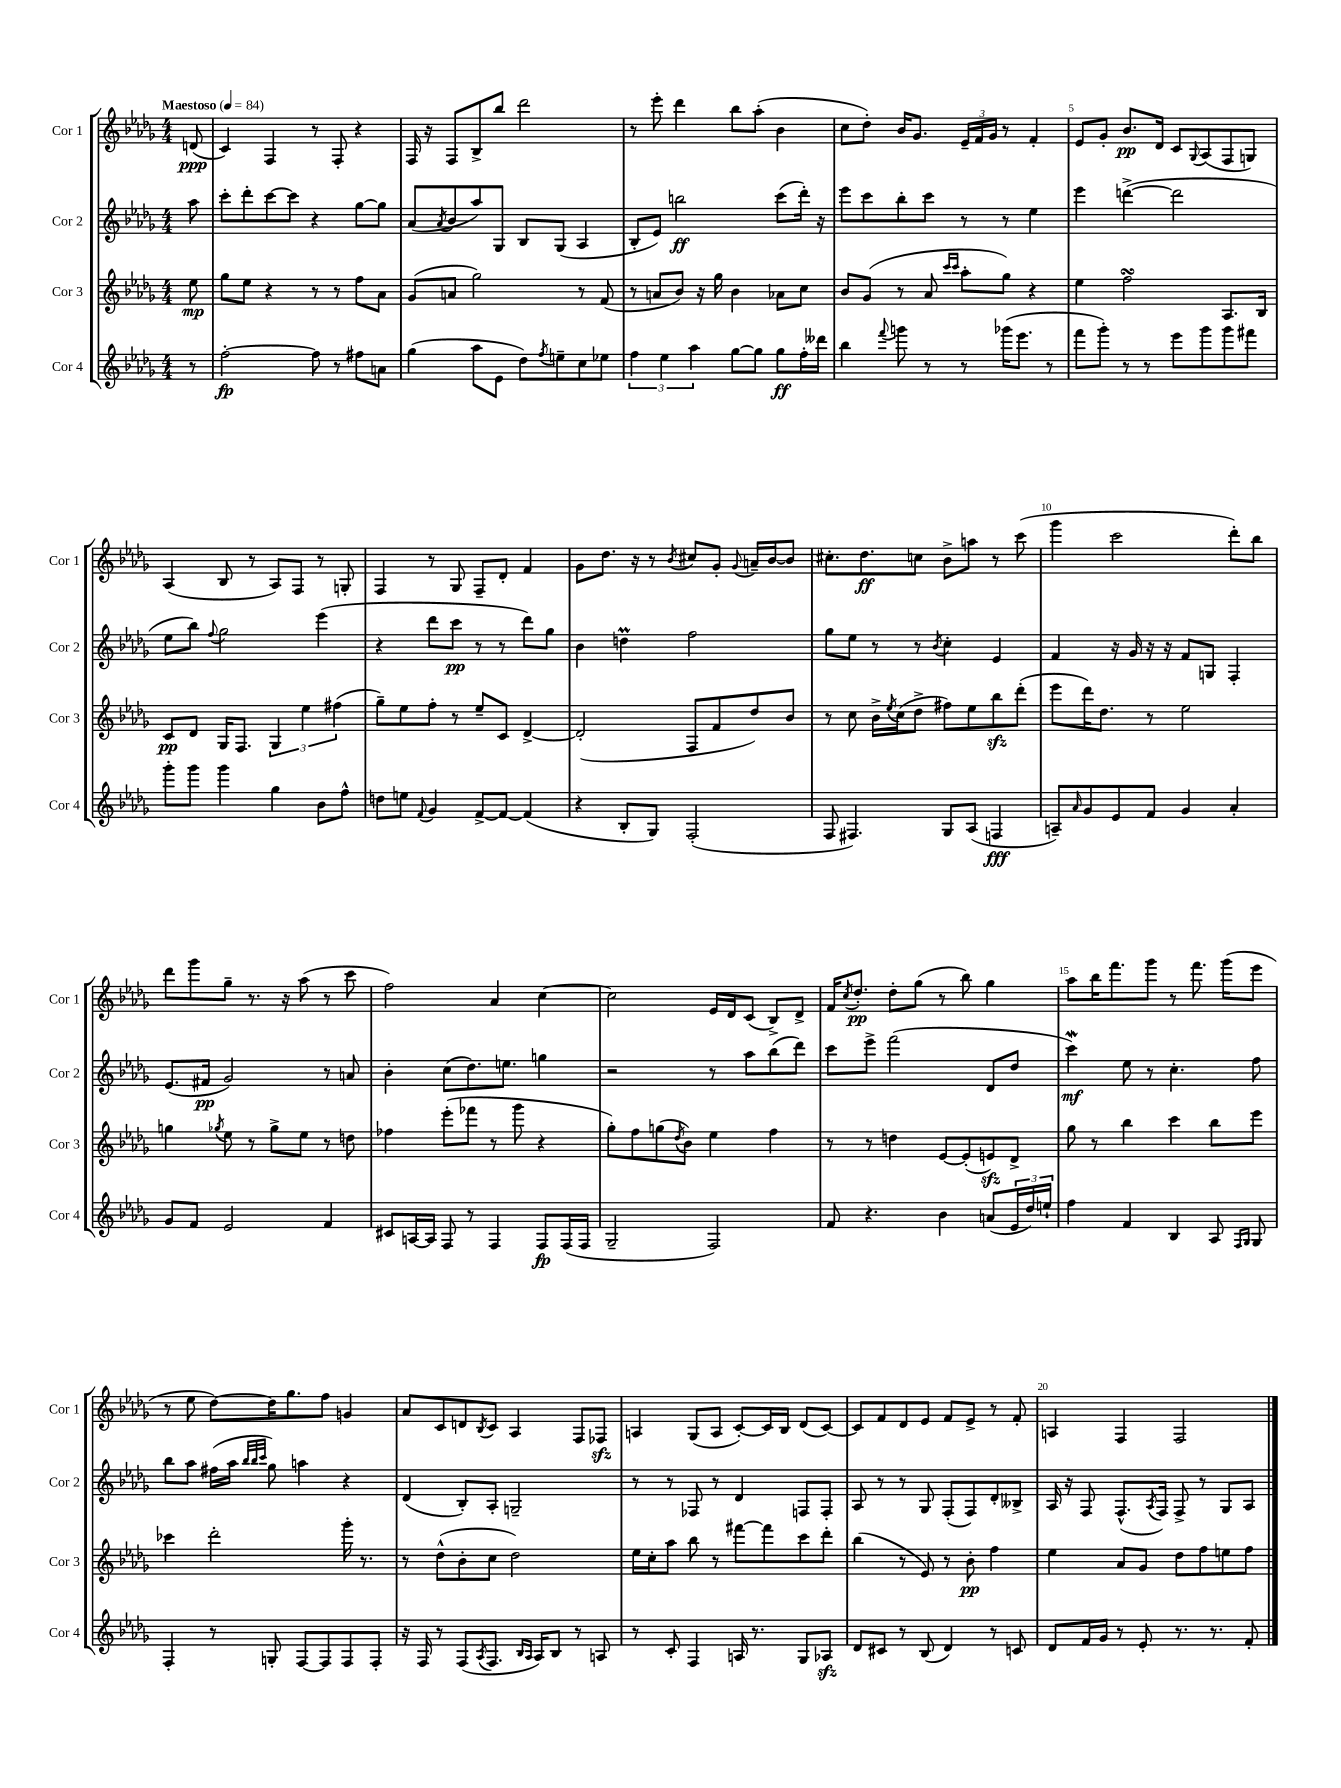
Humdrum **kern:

**kern	**dynam	**kern	**dynam	**kern	**dynam	**kern	**dynam
*part4	*part4	*part3	*part3	*part2	*part2	*part1	*part1
*staff4	*staff4	*staff3	*staff3	*staff2	*staff2	*staff1	*staff1
*I"Cor 4	*	*I"Cor 3	*	*I"Cor 2	*	*I"Cor 1	*
*I'Cor 4	*	*I'Cor 3	*	*I'Cor 2	*	*I'Cor 1	*
*clefG2	*	*clefG2	*	*clefG2	*	*clefG2	*
*k[b-e-a-d-g-]	*	*k[b-e-a-d-g-]	*	*k[b-e-a-d-g-]	*	*k[b-e-a-d-g-]	*
*M4/4	*	*M4/4	*	*M4/4	*	*M4/4	*
*MM84	*	*MM84	*	*MM84	*	*MM84	*
=	=	=	=	=	=	=	=
!	!	!	!	!	!	!LO:TX:a:B:t=Maestoso	!
8r	.	8ee-\	mp	8aa-\	.	(8dn/	ppp
=1	=1	=1	=1	=1	=1	=1	=1
[2ff'\	fp	8gg-\L	.	8ccc'\L	.	4c/)	.
.	.	8ee-\J	.	8ddd-'\	.	.	.
.	.	4r	.	[8ccc\	.	4F/	.
.	.	.	.	8ccc\J]	.	.	.
8ff\]	.	8r	.	4r	.	8r	.
8r	.	8r	.	.	.	8F'/	.
8ff#X\L	.	8ff\L	.	[8gg-\L	.	4r	.
8an\J	.	8a-\J	.	8gg-\J]	.	.	.
=2	=2	=2	=2	=2	=2	=2	=2
(4gg-\	.	(8g-/L	.	(8a-/L	.	16F/	.
.	.	.	.	.	.	16r	.
.	.	.	.	8qa-/	.	.	.
.	.	8an/J	.	8b-/	.	8F/L	.
8aa-\L	.	2gg-\)	.	8aa-/)	.	8B-^/	.
8e-\J	.	.	.	8G-/J	.	8bb-/J	.
8dd-\L)	.	.	.	8B-/L	.	2ddd-\	.
8qff/	.	.	.	.	.	.	.
8een~\	.	.	.	(8G-/J	.	.	.
8cc\	.	8r	.	4A-/	.	.	.
8ee-X\J	.	(8f/	.	.	.	.	.
=3	=3	=3	=3	=3	=3	=3	=3
6ff\	.	8r	.	8B-'/L	.	8r	.
.	.	8an/L	.	8e-/J)	.	8eee-'\	.
6ee-\	.	.	.	.	.	.	.
.	.	8b-/J)	.	2bbn\	ff	4ddd-\	.
6aa-\	.	.	.	.	.	.	.
.	.	16r	.	.	.	.	.
.	.	16gg-\	.	.	.	.	.
[8gg-\L	.	4b-\	.	.	.	8bb-\L	.
8gg-\J]	.	.	.	.	.	(8aa-'\J	.
8gg-\L	ff	8a-X\L	.	(8ccc\L	.	4b-\	.
16ff'\L	.	8cc\J	.	16ddd-'\Jk)	.	.	.
16ddd--X\JJ	.	.	.	16r	.	.	.
=4	=4	=4	=4	=4	=4	=4	=4
4bb-\	.	8b-/L	.	8eee-\L	.	8cc\L	.
.	.	(8g-/J	.	8ccc\	.	8dd-'\J)	.
8qqfff/	.	.	.	.	.	.	.
8gggn\	.	8r	.	8bb-'\	.	16b-/KL	.
.	.	.	.	.	.	8.g-/J	.
8r	.	8a-/	.	8ccc\J	.	.	.
.	.	16qqccc/LL	.	.	.	.	.
.	.	16qqccc/JJ	.	.	.	.	.
8r	.	8aa-'\L	.	8r	.	24e-~/LL	.
.	.	.	.	.	.	24f/	.
.	.	.	.	.	.	24g-/JJ	.
(16ggg-X\KL	.	8gg-\J)	.	8r	.	8r	.
8.eee-\J	.	.	.	.	.	.	.
.	.	4r	.	4ee-\	.	4f'/	.
8r	.	.	.	.	.	.	.
=5	=5	=5	=5	=5	=5	=5	=5
8fff\L	.	4ee-\	.	4eee-\	.	8e-/L	.
8ggg-'\J)	.	.	.	.	.	8g-'/J	.
8r	.	2ffsSsS\	.	([4dddn^\	.	8.b-/L	pp
8r	.	.	.	.	.	.	.
.	.	.	.	.	.	16d-/Jk	.
8eee-\L	.	.	.	2ddd\]	.	8c/L	.
.	.	.	.	.	.	8qqG-/	.
8ggg-\	.	.	.	.	.	(8A-/	.
8ggg-\	.	8.A-/L	.	.	.	8F/	.
8fff#X\J	.	.	.	.	.	8Gn/J)	.
.	.	16B-/Jk	.	.	.	.	.
!!LO:LB:g=z
=6	=6	=6	=6	=6	=6	=6	=6
8ggg-'\L	.	8c/L	pp	8ee-\L	.	(4A-/	.
8ggg-\J	.	8d-/J	.	8bb-\J)	.	.	.
.	.	.	.	8qqff/	.	.	.
4ggg-\	.	16G-/KL	.	2gg-\	.	8B-/	.
.	.	8.F/J	.	.	.	.	.
.	.	.	.	.	.	8r	.
4gg-\	.	6G-/	.	.	.	8A-/L)	.
.	.	.	.	.	.	8F/J	.
.	.	6ee-\	.	.	.	.	.
8b-\L	.	.	.	(4eee-\	.	8r	.
.	.	(6ff#X\	.	.	.	.	.
8ff^^\J	.	.	.	.	.	8Gn'/	.
=7	=7	=7	=7	=7	=7	=7	=7
8ddn\L	.	8gg-~\L)	.	4r	.	4F/	.
8een\J	.	8ee-\	.	.	.	.	.
8qqf/	.	.	.	.	.	.	.
4g-/	.	8ff'\J	.	8ddd-\L	.	8r	.
.	.	8r	.	8ccc\J	pp	8G-/	.
[8f^/L	.	8ee-~/L	.	8r	.	8F~/L	.
8f/J_	.	8c/J	.	8r	.	8d-'/J	.
(4f/]	.	[4d-^/	.	8ddd-\L)	.	4f/	.
.	.	.	.	8gg-\J	.	.	.
=8	=8	=8	=8	=8	=8	=8	=8
4r	.	(2d-'/]	.	4b-\	.	8g-\L	.
.	.	.	.	.	.	8.dd-\J	.
8B-'/L	.	.	.	4ddnm\	.	.	.
.	.	.	.	.	.	16r	.
8G-/J)	.	.	.	.	.	8r	.
.	.	.	.	.	.	8qb-/	.
(2F'/	.	8F/L	.	2ff\	.	8cc#X/L	.
.	.	8f/	.	.	.	8g-'/J	.
.	.	.	.	.	.	8qqg-/	.
.	.	8dd-/)	.	.	.	16an~/LL	.
.	.	.	.	.	.	[16b-/J	.
.	.	8b-/J	.	.	.	8b-/J]	.
=9	=9	=9	=9	=9	=9	=9	=9
8F/	.	8r	.	8gg-\L	.	8.cc#X'\L	.
4.F#X/)	.	8cc\	.	8ee-\J	.	.	.
.	.	.	.	.	.	8.dd-\	ff
.	.	16b-^\LL	.	8r	.	.	.
.	.	8qee-/	.	.	.	.	.
.	.	(16cc\J	.	.	.	.	.
.	.	8dd-^\J	.	8r	.	8ccn\J	.
.	.	.	.	8qb-/	.	.	.
8G-/L	.	8ff#X\L)	.	4cc'\	.	8b-^\L	.
(8A-/J	.	8ee-\	.	.	.	8aan\J	.
4Fn/	fff	8bb-zz\	.	4e-/	.	8r	.
.	.	(8ddd-'\J	.	.	.	(8ccc\	.
=10	=10	=10	=10	=10	=10	=10	=10
8An~/L)	.	8eee-\L	.	4f/	.	4ggg-\	.
16qqa-/	.	.	.	.	.	.	.
8g-/	.	16ddd-\K)	.	.	.	.	.
.	.	8.dd-\J	.	.	.	.	.
8e-/	.	.	.	16r	.	2ccc\	.
.	.	.	.	16g-/	.	.	.
8f/J	.	8r	.	16r	.	.	.
.	.	.	.	16r	.	.	.
4g-/	.	2ee-\	.	8f/L	.	.	.
.	.	.	.	8Gn/J	.	.	.
4a-'/	.	.	.	4F'/	.	8ddd-'\L)	.
.	.	.	.	.	.	8bb-\J	.
!!LO:LB:g=z
=11	=11	=11	=11	=11	=11	=11	=11
8g-/L	.	4ggn\	.	(8.e-/L	.	8ddd-\L	.
8f/J	.	.	.	.	.	8ggg-\	.
.	.	.	.	16f#X/Jk	pp	.	.
.	.	8qgg-X/	.	.	.	.	.
2e-/	.	8ee-\	.	2g-/)	.	8gg-~\J	.
.	.	8r	.	.	.	8.r	.
.	.	8gg-^\L	.	.	.	.	.
.	.	.	.	.	.	16r	.
.	.	8ee-\J	.	.	.	(8aa-\	.
4f/	.	8r	.	8r	.	8r	.
.	.	8ddn\	.	8an/	.	8ccc\	.
=12	=12	=12	=12	=12	=12	=12	=12
8c#X/L	.	4ff-X\	.	4b-'\	.	2ff\)	.
[16An/L	.	.	.	.	.	.	.
16A/JJ]	.	.	.	.	.	.	.
8F/	.	(8eee-'\L	.	(8cc\L	.	.	.
8r	.	8fff-X\J	.	8.dd-\)	.	.	.
4F/	.	8r	.	.	.	4a-/	.
.	.	.	.	8.een\J	.	.	.
.	.	8ggg-\	.	.	.	.	.
8F/L	fp	4r	.	4ggn\	.	[4cc\	.
(16F/L	.	.	.	.	.	.	.
16F/JJ	.	.	.	.	.	.	.
=13	=13	=13	=13	=13	=13	=13	=13
2G-~/	.	8gg-'\L)	.	2r	.	2cc\]	.
.	.	8ff\	.	.	.	.	.
.	.	(8ggn\	.	.	.	.	.
.	.	8qdd-/	.	.	.	.	.
.	.	8b-\J)	.	.	.	.	.
2F/)	.	4ee-\	.	8r	.	16e-/LL	.
.	.	.	.	.	.	16d-/J	.
.	.	.	.	8aa-\L	.	(8c/J	.
.	.	4ff\	.	(8bb-\	.	8B-^/L)	.
.	.	.	.	8ddd-\J)	.	8d-^/J	.
=14	=14	=14	=14	=14	=14	=14	=14
8f/	.	8r	.	8ccc\L	.	16f/KL	.
.	.	.	.	.	.	8qcc/	.
.	.	.	.	.	.	8.dd-'/J	pp
4.r	.	8r	.	8eee-^\J	.	.	.
.	.	4ddn\	.	(2fff\	.	8dd-'\L	.
.	.	.	.	.	.	(8gg-\J	.
4b-\	.	[8e-/L	.	.	.	8r	.
.	.	(8e-'/]	.	.	.	8bb-\)	.
(8an/L	.	8enzz/)	.	8d-/L	.	4gg-\	.
24e-/L	.	8d-^/J	.	8dd-/J	.	.	.
24dd-/)	.	.	.	.	.	.	.
24een`/JJ	.	.	.	.	.	.	.
=15	=15	=15	=15	=15	=15	=15	=15
4ff\	.	8gg-\	.	4cccW\)	mf	8aa-\L	.
.	.	8r	.	.	.	16bb-\K	.
.	.	.	.	.	.	8.fff\	.
4f/	.	4bb-\	.	8ee-\	.	.	.
.	.	.	.	8r	.	8ggg-\J	.
4B-/	.	4ccc\	.	4.cc'\	.	8r	.
.	.	.	.	.	.	8.fff\	.
8A-/	.	8bb-\L	.	.	.	.	.
.	.	.	.	.	.	(16ggg-\KL	.
16qqF/LL	.	.	.	.	.	.	.
16qqG-/JJ	.	.	.	.	.	.	.
8G-/	.	8eee-\J	.	8ff\	.	8eee-\J	.
!!LO:LB:g=z
=16	=16	=16	=16	=16	=16	=16	=16
4F'/	.	4ccc-X\	.	8bb-\L	.	8r	.
.	.	.	.	8aa-\J	.	8ee-\	.
8r	.	2ddd-'\	.	(16ff#X\LL	.	[8dd-\L)	.
.	.	.	.	16aa-\JJ	.	.	.
.	.	.	.	32qqbb-/LLL	.	.	.
.	.	.	.	32qqbb-/	.	.	.
.	.	.	.	32qqccc/JJJ	.	.	.
8Gn'/	.	.	.	8gg-\)	.	16dd-\K]	.
.	.	.	.	.	.	8.gg-\	.
[8F/L	.	.	.	4aan\	.	.	.
8F/]	.	.	.	.	.	8ff\J	.
8F/	.	16ggg-'\	.	4r	.	4gn/	.
.	.	8.r	.	.	.	.	.
8F'/J	.	.	.	.	.	.	.
=17	=17	=17	=17	=17	=17	=17	=17
16r	.	8r	.	(4d-/	.	8a-/L	.
16F/	.	.	.	.	.	.	.
8r	.	(8dd-^^\L	.	.	.	8c/	.
(8F/L	.	8b-'\	.	8B-'/L)	.	8dn/	.
8qA-/	.	.	.	.	.	8qB-/	.
8.F/J	.	8cc\J	.	8A-'/J	.	8c/J	.
.	.	2dd-\)	.	2Gn~/	.	4A-/	.
16qqB-/LL	.	.	.	.	.	.	.
16qqA-/JJ	.	.	.	.	.	.	.
16A-/KL)	.	.	.	.	.	.	.
8B-/J	.	.	.	.	.	.	.
8r	.	.	.	.	.	8F/L	.
8An/	.	.	.	.	.	8F-Xzz/J	.
=18	=18	=18	=18	=18	=18	=18	=18
8r	.	16ee-\LL	.	8r	.	4An/	.
.	.	16cc'\J	.	.	.	.	.
8c'/	.	8aa-\J	.	8r	.	.	.
4F/	.	8bb-\	.	8F-X/	.	(8G-/L	.
.	.	8r	.	8r	.	8A/J	.
16An/	.	[8fff#X\L	.	4d-/	.	[8c'/L)	.
8.r	.	.	.	.	.	.	.
.	.	8fff#\]	.	.	.	16c/L]	.
.	.	.	.	.	.	16B-/JJ	.
8G-/L	.	8ccc\	.	8Fn/L	.	(8d-/L	.
8A-Xzz/J	.	8ddd-'\J	.	8F'/J	.	[8c/J)	.
=19	=19	=19	=19	=19	=19	=19	=19
8d-/L	.	(4bb-\	.	8A-/	.	8c/L]	.
8c#X/J	.	.	.	8r	.	8f/	.
8r	.	8r	.	8r	.	8d-/	.
(8B-/	.	8e-/)	.	8G-/	.	8e-/J	.
4d-/)	.	8r	.	(8F'/L	.	8f/L	.
.	.	8b-'\	pp	8F/)	.	8e-^/J	.
8r	.	4ff\	.	8d-'/	.	8r	.
8cn/	.	.	.	8B--X^/J	.	8f'/	.
=20	=20	=20	=20	=20	=20	=20	=20
8d-/L	.	4ee-\	.	16A-/	.	4An/	.
.	.	.	.	16r	.	.	.
16f/L	.	.	.	8F/	.	.	.
16g-/JJ	.	.	.	.	.	.	.
8r	.	8a-/L	.	(8.F^^/L	.	4F/	.
8e-'/	.	8g-/J	.	.	.	.	.
.	.	.	.	8qA-/	.	.	.
.	.	.	.	16F/Jk)	.	.	.
8.r	.	8dd-\L	.	8F^/	.	2F/	.
.	.	8ff\	.	8r	.	.	.
8.r	.	.	.	.	.	.	.
.	.	8een\	.	8G-/L	.	.	.
8f'/	.	8ff\J	.	8A-/J	.	.	.
==	==	==	==	==	==	==	==
*-	*-	*-	*-	*-	*-	*-	*-
